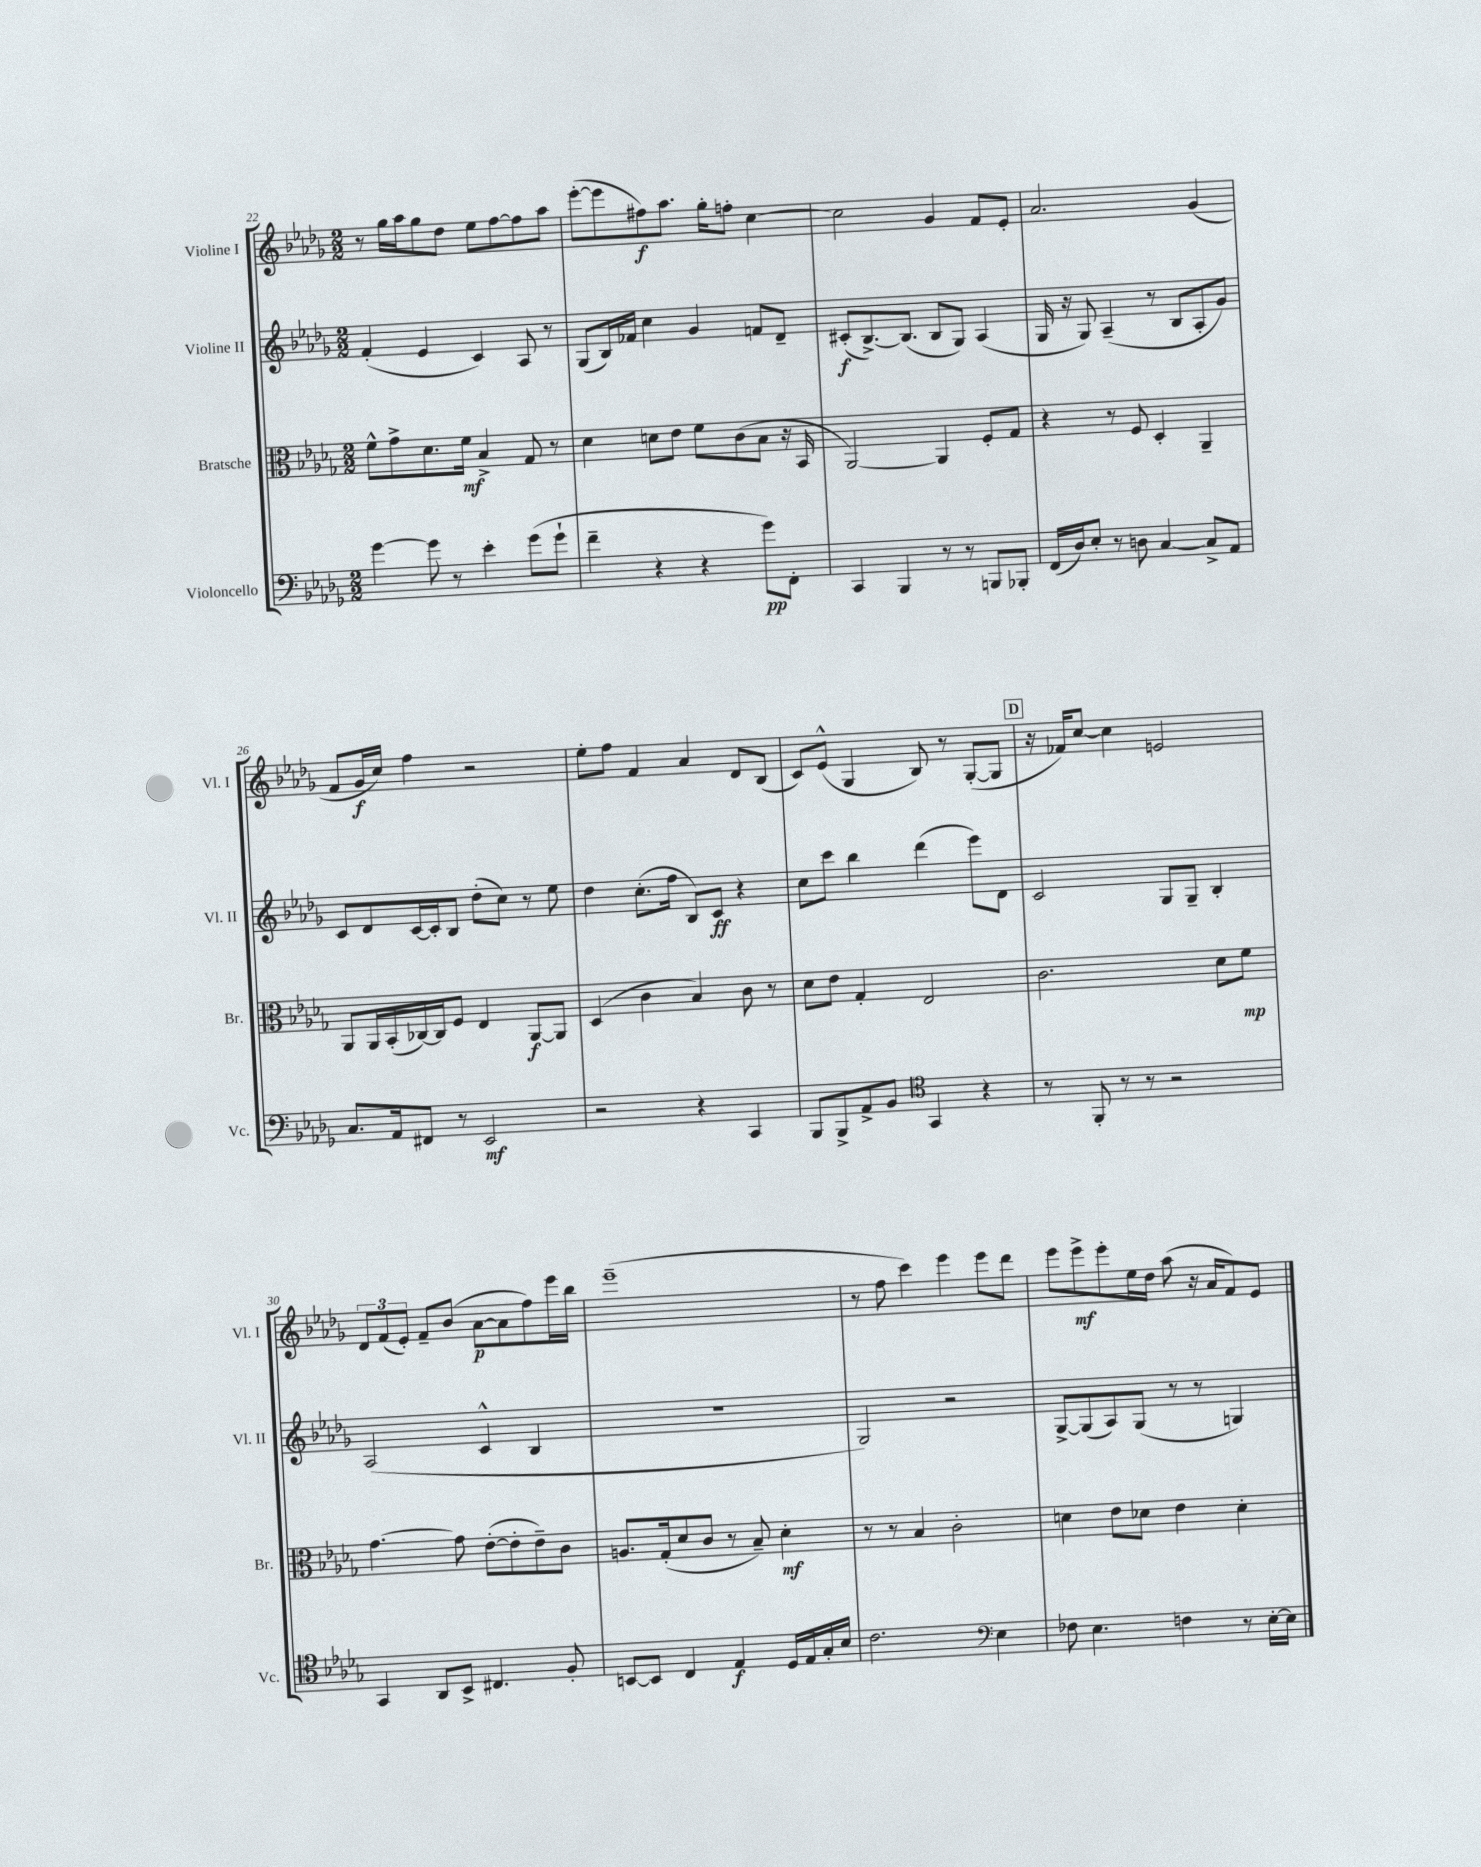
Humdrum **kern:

**kern	**dynam	**kern	**dynam	**kern	**dynam	**kern	**dynam
*part4	*part4	*part3	*part3	*part2	*part2	*part1	*part1
*staff4	*staff4	*staff3	*staff3	*staff2	*staff2	*staff1	*staff1
*I"Violoncello	*	*I"Bratsche	*	*I"Violine II	*	*I"Violine I	*
*I'Vc.	*	*I'Br.	*	*I'Vl. II	*	*I'Vl. I	*
*clefF4	*	*clefC3	*	*clefG2	*	*clefG2	*
*k[b-e-a-d-g-]	*	*k[b-e-a-d-g-]	*	*k[b-e-a-d-g-]	*	*k[b-e-a-d-g-]	*
*M2/2	*	*M2/2	*	*M2/2	*	*M2/2	*
=22	=22	=22	=22	=22	=22	=22	=22
[4g-\	.	8f^^\L	.	(4f'/	.	8r	.
.	.	8g-^\	.	.	.	16gg-\LL	.
.	.	.	.	.	.	16aa-\J	.
8g-\]	.	8.d-\	.	4e-/	.	8gg-\	.
8r	.	.	.	.	.	8dd-\J	.
.	.	16f\Jk	mf	.	.	.	.
4e-'\	.	4B-^/	.	4c/)	.	8ee-\L	.
.	.	.	.	.	.	[8ff\	.
(8g-\L	.	8G-/	.	8A-/	.	8ff\]	.
8g-`\J	.	8r	.	8r	.	8aa-\J	.
=23	=23	=23	=23	=23	=23	=23	=23
4f~\	.	4d-\	.	(8G-/L	.	([8eee-'\L	.
.	.	.	.	16B-/L)	.	8eee-\]	.
.	.	.	.	16f-X/JJ	.	.	.
4r	.	8dn\L	.	4cc\	.	8ff#X\)	f
.	.	8e-\J	.	.	.	8.aa-\J	.
4r	.	8f\L	.	4g-/	.	.	.
.	.	.	.	.	.	16gg-'\KL	.
.	.	(8c\	.	.	.	8ffn'\J	.
8g-\L)	pp	8B-\J	.	8fn/L	.	[4cc\	.
8FF'\J	.	16r	.	8d-~/J	.	.	.
.	.	16BB-/	.	.	.	.	.
=24	=24	=24	=24	=24	=24	=24	=24
4CC/	.	[2AA-/)	.	(8c#X'/L	f	2cc\]	.
.	.	.	.	[8.B-^/)	.	.	.
4BBB-/	.	.	.	.	.	.	.
.	.	.	.	(8.B-/J]	.	.	.
8r	.	4AA-/]	.	8B-/L	.	4g-/	.
8r	.	.	.	8G-/J)	.	.	.
8BBBn/L	.	8F'/L	.	(4A-/	.	8f/L	.
8BBB-X'/J	.	8G-/J	.	.	.	8e-'/J	.
=25	=25	=25	=25	=25	=25	=25	=25
(16FF/LL	.	4r	.	16G-/	.	2.a-/	.
16D-/J)	.	.	.	16r	.	.	.
8E-'/J	.	.	.	8G-/)	.	.	.
8r	.	8r	.	(4A-~/	.	.	.
8Dn\	.	8F/	.	.	.	.	.
[4C/	.	4D-'/	.	8r	.	.	.
.	.	.	.	8B-/L	.	.	.
8C^/L]	.	4AA-~/	.	8A-'/	.	(4g-/	.
8AA-/J	.	.	.	8g-/J)	.	.	.
!!LO:LB:g=z
=26	=26	=26	=26	=26	=26	=26	=26
8.C/L	.	8AA-/L	.	8c/L	.	8f/L	.
.	.	16AA-/L	.	8d-/	.	16g-/L	f
16AA-/k	.	(16BB-'/	.	.	.	16cc/JJ)	.
8FF#X/J	.	[16C-X/)	.	[16c/L	.	4ff\	.
.	.	16C-/J]	.	16c'/J]	.	.	.
8r	.	8F/J	.	8B-/J	.	.	.
2EE-/	mf	4E-/	.	(8dd-'\L	.	2r	.
.	.	.	.	8cc\J)	.	.	.
.	.	[8AA-/L	f	8r	.	.	.
.	.	8AA-/J]	.	8ee-\	.	.	.
=27	=27	=27	=27	=27	=27	=27	=27
2r	.	(4D-/	.	4dd-\	.	8ee-'\L	.
.	.	.	.	.	.	8ff\J	.
.	.	4c\	.	(8.cc'\L	.	4f/	.
.	.	.	.	16ff\Jk	.	.	.
4r	.	4B-/)	.	8B-/L)	.	4a-/	.
.	.	.	.	8c/J	ff	.	.
4CC/	.	8c\	.	4r	.	8d-/L	.
.	.	8r	.	.	.	(8B-/J	.
=28	=28	=28	=28	=28	=28	=28	=28
8BBB-/L	.	8d-\L	.	8cc\L	.	8c/L)	.
8BBB-^/	.	8e-\J	.	8ccc\J	.	(8e-^^/J	.
8AA-^/	.	4G-'/	.	4bb-\	.	4G-/	.
8BB-/J	.	.	.	.	.	.	.
*clefC4	*	*	*	*	*	*	*
4GG-/	.	2E-/	.	(4ddd-\	.	8B-/)	.
.	.	.	.	.	.	8r	.
4r	.	.	.	8eee-\L)	.	([8G-'/L	.
.	.	.	.	8d-\J	.	8G-/J]	.
!!LO:REH:place=s1:t=D
=29	=29	=29	=29	=29	=29	=29	=29
8r	.	2.c\	.	2c/	.	16r	.
.	.	.	.	.	.	16f-X/KL)	.
8FF'/	.	.	.	.	.	[8cc/J	.
8r	.	.	.	.	.	4cc\]	.
8r	.	.	.	.	.	.	.
2r	.	.	.	8G-/L	.	2en/	.
.	.	.	.	8G-~/J	.	.	.
.	.	8d-\L	.	4B-'/	.	.	.
.	.	8f\J	mp	.	.	.	.
!!LO:LB:g=z
=30	=30	=30	=30	=30	=30	=30	=30
4GG-/	.	[4.g-\	.	(2A-/	.	12d-/L	.
.	.	.	.	.	.	(12f/	.
.	.	.	.	.	.	12e-'/J)	.
8AA-/L	.	.	.	.	.	8f~/L	.
8BB-^/J	.	8g-\]	.	.	.	(8b-/J	.
4.C#X/	.	([8e-'\L	.	4c^^/	.	[8a-\L	p
.	.	8e-'\]	.	.	.	8a-\]	.
.	.	8e-~\)	.	4B-/	.	8ff\)	.
8F'/	.	8c\J	.	.	.	16eee-\L	.
.	.	.	.	.	.	16bb-\JJ	.
=31	=31	=31	=31	=31	=31	=31	=31
[8BBn/L	.	8.An/L	.	1r	.	(1eee-~	.
8BB/J]	.	.	.	.	.	.	.
.	.	(16G-'/k	.	.	.	.	.
4C/	.	8d-/	.	.	.	.	.
.	.	8c/J	.	.	.	.	.
4E-/	f	8r	.	.	.	.	.
.	.	8B-~/)	.	.	.	.	.
16D-/LL	.	4d-'\	mf	.	.	.	.
16E-/	.	.	.	.	.	.	.
16G-'/	.	.	.	.	.	.	.
16B-/JJ	.	.	.	.	.	.	.
=32	=32	=32	=32	=32	=32	=32	=32
2.c\	.	8r	.	2G-/)	.	8r	.
.	.	8r	.	.	.	8ff\	.
.	.	4B-/	.	.	.	4ccc\)	.
.	.	2c'\	.	2r	.	4eee-\	.
*clefF4	*	*	*	*	*	*	*
4E-\	.	.	.	.	.	8eee-\L	.
.	.	.	.	.	.	8ddd-\J	.
=33	=33	=33	=33	=33	=33	=33	=33
8F-X\	.	4dn\	.	[8G-^/L	.	8eee-\L	.
4.E-\	.	.	.	(8G-/]	.	8eee-^\	mf
.	.	8e-\L	.	8A-/)	.	8eee-'\	.
.	.	8d-X\J	.	(8G-/J	.	16ee-\L	.
.	.	.	.	.	.	16dd-\JJ	.
4Fn\	.	4e-\	.	8r	.	(8aa-\	.
.	.	.	.	8r	.	16r	.
.	.	.	.	.	.	16a-/KL	.
8r	.	4d-'\	.	4Gn/)	.	8f/)	.
[16E-'\LL	.	.	.	.	.	8e-/J	.
16E-\JJ]	.	.	.	.	.	.	.
==	==	==	==	==	==	==	==
*-	*-	*-	*-	*-	*-	*-	*-
